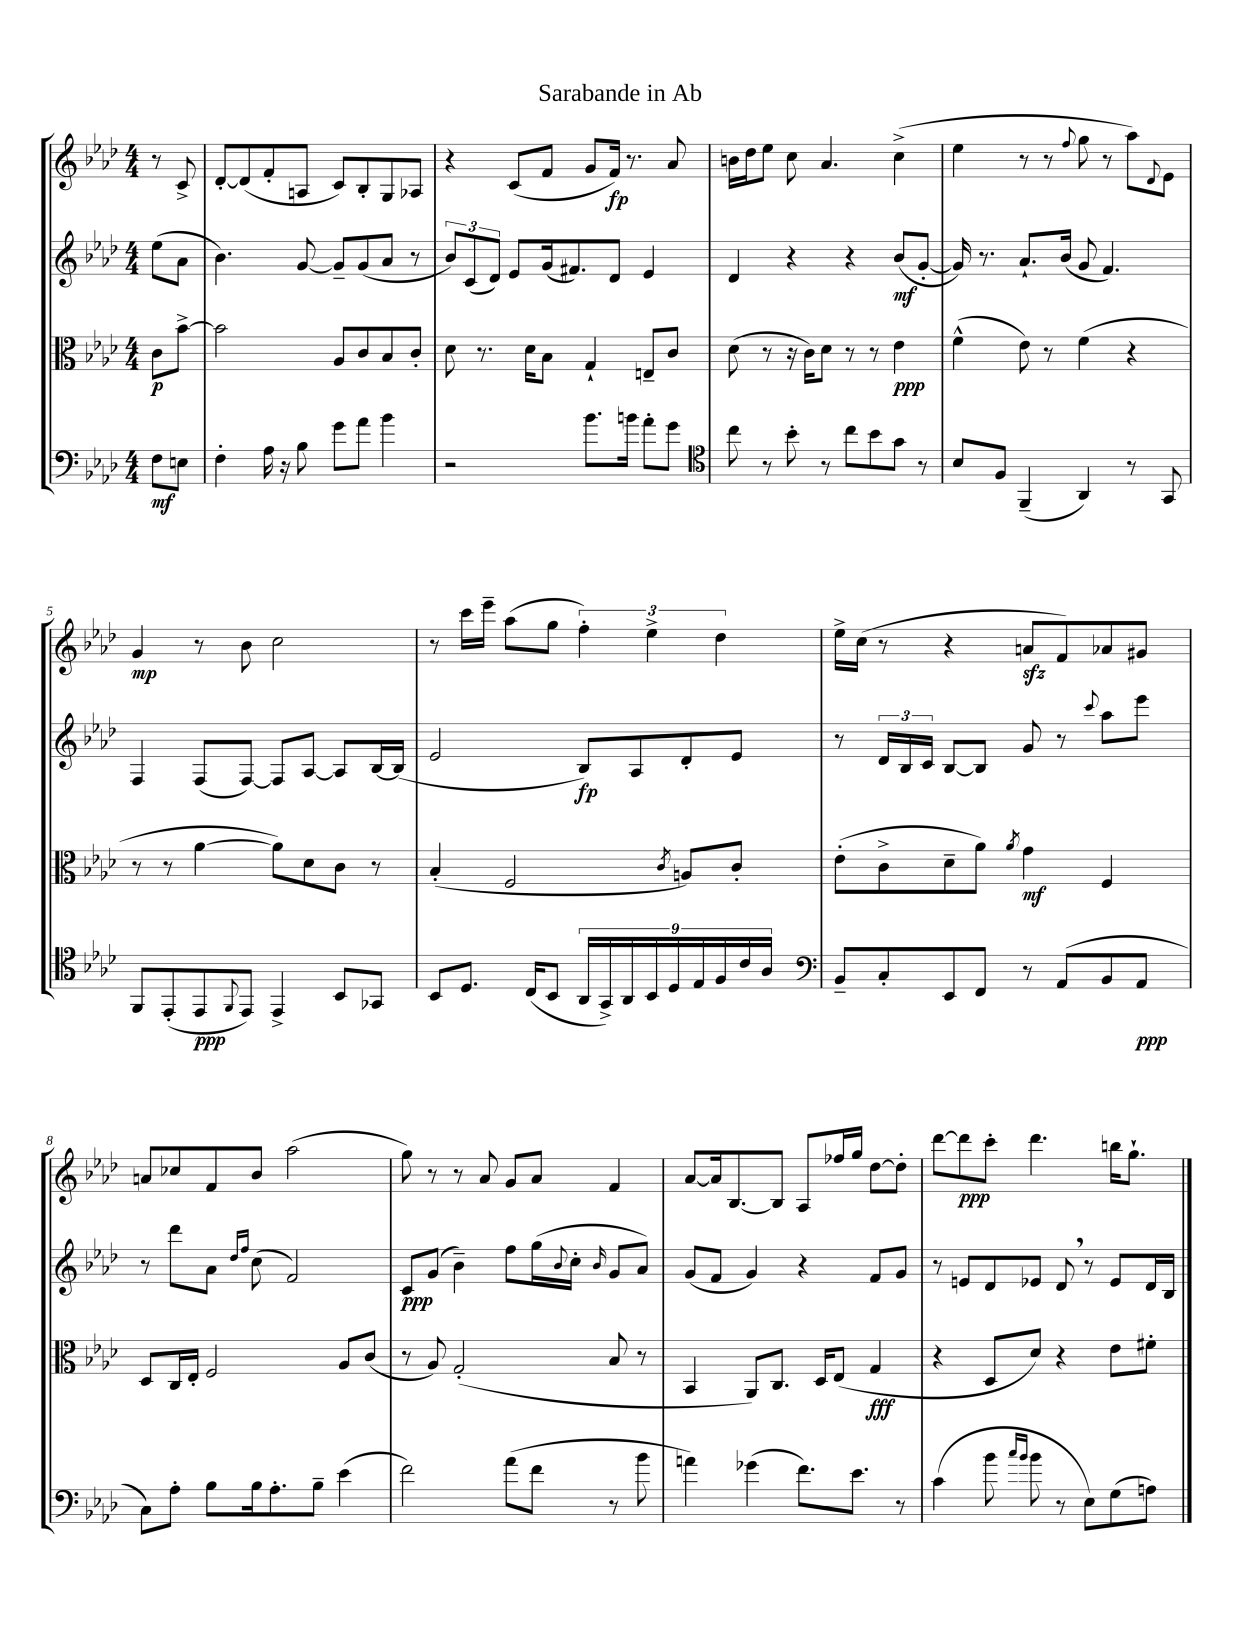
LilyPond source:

\header { title = "Sarabande in Ab" }
<<
\new StaffGroup <<
\new Staff = "s0" {
    \clef treble \key aes \major \numericTimeSignature \time 4/4 \partial 4
    r8 c'8-> |
    des'8~-. des'8( f'8-. a8 c'8) bes8-. g8 aes8 |
    r4 c'8( f'8 g'8 f'16\fp) r8. aes'8 |
    b'16 des''16 ees''8 c''8 aes'4. c''4->( |
    ees''4 r8 r8 \appoggiatura { f''8 } g''8 r8 aes''8) \appoggiatura { des'8 } ees'8 |
    g'4\mp r8 bes'8 c''2 |
    r8 c'''16 ees'''16-- aes''8( g''8 \tuplet 3/2 { f''4-.) ees''4-> des''4 } |
    ees''16-> c''16( r8 r4 a'8\sfz f'8) aes'8 gis'8 |
    a'8 ces''8 f'8 bes'8 aes''2( |
    g''8) r8 r8 aes'8 g'8 aes'8 f'4 |
    aes'8~ aes'16 bes8.~ bes8 aes8 fes''16 g''16 des''8~ des''8-. |
    des'''8~ des'''8\ppp c'''8-. des'''4. b''16 g''8.-! \bar "|." |
}
\new Staff = "s1" {
    \clef treble \key aes \major \numericTimeSignature \time 4/4 \partial 4
    ees''8( aes'8 |
    bes'4.) g'8~ g'8-- g'8( aes'8 r8 |
    \tuplet 3/2 { bes'8) c'8( des'8) } ees'8 g'16( fis'8.) des'8 ees'4 |
    des'4 r4 r4 bes'8\mf( g'8~-. |
    g'16) r8. aes'8.-! bes'16( g'8 f'4.) |
    f4 f8( f8~) f8 aes8~ aes8 bes16~ bes16( |
    ees'2 bes8\fp) aes8 des'8-. ees'8 |
    r8 \tuplet 3/2 { des'16 bes16 c'16 } bes8~ bes8 g'8 r8 \appoggiatura { c'''8 } aes''8 ees'''8 |
    r8 des'''8 aes'8 \grace { des''16 f''16 } c''8( f'2) |
    c'8\ppp g'8( bes'4--) f''8 g''16( \appoggiatura { bes'8 } c''16-. \grace { bes'16 } g'8 aes'8) |
    g'8( f'8 g'4) r4 f'8 g'8 |
    r8 e'8 des'8 ees'8 des'8 \breathe r8 ees'8 des'16 bes16 \bar "|." |
}
\new Staff = "s2" {
    \clef alto \key aes \major \numericTimeSignature \time 4/4 \partial 4
    c'8\p bes'8~-> |
    bes'2 aes8 c'8 bes8 c'8-. |
    des'8 r8. des'16 bes8 g4-! e8-- c'8 |
    des'8( r8 r16 c'16) des'8 r8 r8 ees'4\ppp |
    f'4-^( ees'8) r8 f'4( r4 |
    r8 r8 aes'4~ aes'8) des'8 c'8 r8 |
    bes4-.( f2 \acciaccatura { c'8 } a8) c'8-. |
    ees'8-.( c'8-> des'8-- aes'8) \acciaccatura { aes'8 } g'4\mf f4 |
    des8 c16 ees16-. f2 aes8 c'8( |
    r8 aes8) g2-.( bes8 r8 |
    bes,4 aes,8) c8. des16 ees8( g4\fff |
    r4 des8 des'8) r4 ees'8 fis'8-. \bar "|." |
}
\new Staff = "s3" {
    \clef bass \key aes \major \numericTimeSignature \time 4/4 \partial 4
    f8\mf e8 |
    f4-. aes16 r16 bes8 g'8 aes'8 bes'4 |
    r2 bes'8. b'16 aes'8-. g'8 |
    \clef tenor c''8 r8 bes'8-. r8 c''8 bes'8 g'8 r8 |
    bes8 f8 f,4--( aes,4) r8 g,8 |
    f,8 ees,8-.( ees,8\ppp \appoggiatura { f,8 } ees,8) ees,4-> bes,8 ges,8 |
    bes,8 des8. c16( bes,8 \tuplet 9/8 { aes,16 g,16->) aes,16 bes,16 des16 ees16 f16 c'16 aes16 } |
    \clef bass bes,8-- c8-. ees,8 f,8 r8 aes,8( bes,8 aes,8\ppp |
    c8) aes8-. bes8 bes16 aes8.-. bes8-- ees'4( |
    f'2) aes'8( f'8 r8 bes'8 |
    a'4) ges'4( f'8.) ees'8. r8 |
    c'4( bes'8 \grace { c''16 bes'16 } bes'8 r8 ees8) g8( a8) \bar "|." |
}
>>
>>
